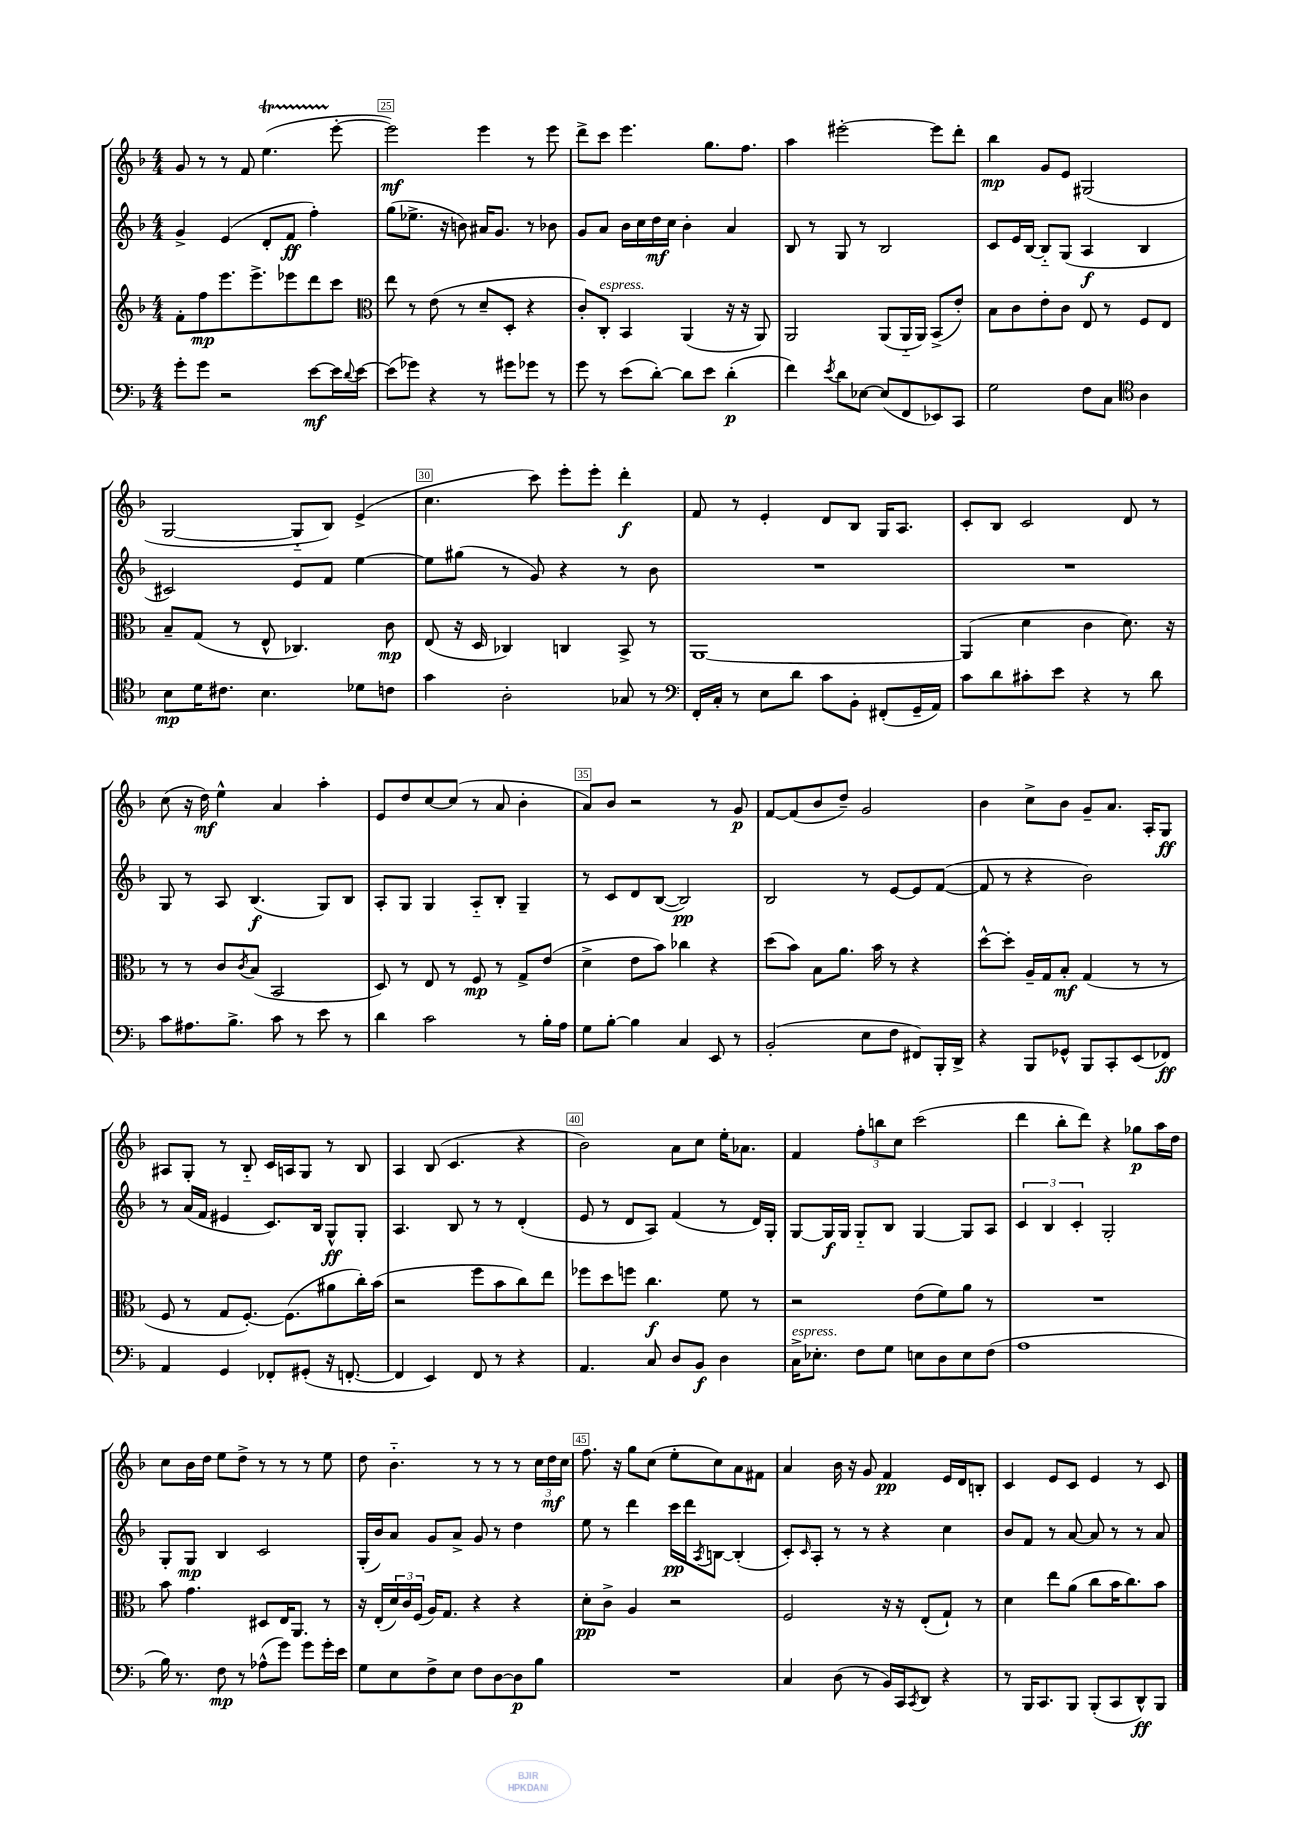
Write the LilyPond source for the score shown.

<<
\new StaffGroup <<
\new Staff = "s0" {
    \clef treble \key f \major \numericTimeSignature \time 4/4
    g'8 r8 r8 f'8 e''4.\startTrillSpan( e'''8~-.\stopTrillSpan |
    e'''2\mf) e'''4 r8 e'''8 |
    d'''8-> c'''8 e'''4. g''8. f''8. |
    a''4 eis'''2~-. eis'''8 d'''8-. |
    bes''4\mp g'8 e'8 gis2( |
    g2~ g8-_ bes8) e'4->( |
    c''4. c'''8) e'''8-. e'''8-. d'''4-.\f |
    f'8 r8 e'4-. d'8 bes8 g16 a8. |
    c'8-. bes8 c'2 d'8 r8 |
    c''8( r16 d''16\mf) e''4-^ a'4 a''4-. |
    e'8 d''8 c''8~ c''8( r8 a'8 bes'4-. |
    a'8) bes'8 r2 r8 g'8\p |
    f'8~ f'8( bes'8 d''8--) g'2 |
    bes'4 c''8-> bes'8 g'8-- a'8. a16-. g8\ff |
    ais8 g8-. r8 bes8-_ c'16 a16 g8 r8 bes8 |
    a4 bes8( c'4. r4 |
    bes'2) a'8 c''8 e''16-. aes'8. |
    f'4 \tuplet 3/2 { f''8-. b''8 c''8 } c'''2( |
    d'''4 bes''8-. d'''8) r4 ges''8\p a''16 d''16 |
    c''8 bes'16 d''16 e''8 d''8-> r8 r8 r8 e''8 |
    d''8 bes'4.-_ r8 r8 r8 \tuplet 3/2 { c''16 d''16\mf c''16 } |
    f''8. r16 g''8 c''8( e''8-. c''8) a'8 fis'8 |
    a'4 bes'16 r16 g'8 f'4\pp e'16 d'16 b8-. |
    c'4 e'8 c'8 e'4 r8 c'8 \bar "|." |
}
\new Staff = "s1" {
    \clef treble \key f \major \numericTimeSignature \time 4/4
    g'4-> e'4( d'8-. f'8\ff f''4-.) |
    g''8( ees''8.-> r16 b'8) ais'16 g'8. r8 bes'8 |
    g'8 a'8 bes'16 c''16 d''16\mf c''16 bes'4-. a'4 |
    bes8 r8 g8 r8 bes2 |
    c'8 e'16 bes16~ bes8-_ g8( a4\f bes4 |
    cis'2) e'8 f'8 e''4~ |
    e''8 gis''8( r8 g'8) r4 r8 bes'8 |
    R1 |
    R1 |
    g8 r8 a8 bes4.\f( g8) bes8 |
    a8-. g8 g4 a8-_ bes8-. g4-- |
    r8 c'8 d'8 bes8~( bes2\pp) |
    bes2 r8 e'8~ e'8 f'8~( |
    f'8 r8 r4 bes'2) |
    r8 a'16( f'16 eis'4 c'8.) bes16 g8-^\ff g8-. |
    a4. bes8 r8 r8 d'4-.( |
    e'8 r8 d'8 a8) f'4( r8 d'16) g16-. |
    g8~ g16\f g16 g8-_ bes8 g4~ g8 a8 |
    \tuplet 3/2 { c'4 bes4 c'4-. } g2-. |
    g8-. g8\mp bes4 c'2 |
    g16-.( bes'16) a'8 g'8 a'8-> g'8 r8 d''4 |
    e''8 r8 d'''4 c'''16\pp d'''16 \acciaccatura { a8 } b8~ b4-.( |
    c'8-.) \grace { c'16 } a8-. r8 r8 r4 c''4 |
    bes'8 f'8 r8 a'8~ a'8 r8 r8 a'8 \bar "|." |
}
\new Staff = "s2" {
    \clef treble \key f \major \numericTimeSignature \time 4/4
    f'8-. f''8\mp e'''8. e'''8.-> ees'''8 d'''8 c'''8 |
    \clef alto e''8 r8 e'8( r8 d'8-- d8-. r4 |
    c'8-.) c8-.^\markup { \italic "espress." } bes,4 a,4( r16 r16 a,8) |
    a,2 a,8( a,16-_ a,16) bes,8->( e'8-.) |
    bes8 c'8 e'8-. c'8 e8 r8 f8 e8 |
    bes8-- g8( r8 e8-^ ces4.) c'8\mp |
    e8( r16 d16 ces4) c4 bes,8-> r8 |
    a,1~ |
    a,4( d'4 c'4 d'8.) r16 |
    r8 r8 c'8 \acciaccatura { c'8 } bes8( bes,2 |
    d8) r8 e8 r8 f8\mp r8 g8-> e'8( |
    d'4-> e'8 bes'8) ces''4 r4 |
    d''8( bes'8) bes8 a'8. bes'16 r8 r4 |
    d''8~-^ d''8-. a16-- g16 bes8-.\mf g4( r8 r8 |
    f8 r8 g8 f8.~-.) f8.( ais'8 c''16-.) bes'16( |
    r2 f''8 bes'8 c''8) e''8 |
    fes''8 d''8 f''8 c''4.\f f'8 r8 |
    r2 e'8( f'8) a'8 r8 |
    R1 |
    bes'8 g'4. dis8 e16 a,8. r8 |
    r16 e16-.( \tuplet 3/2 { d'16) c'16 f16( } a16) g8. r4 r4 |
    d'8-.\pp c'8-> a4 r2 |
    f2 r16 r16 e8-.( g8-!) r8 |
    d'4 e''8 a'8( c''8 bes'16 c''8.) bes'8 \bar "|." |
}
\new Staff = "s3" {
    \clef bass \key f \major \numericTimeSignature \time 4/4
    g'8-. g'8 r2 e'8~\mf e'16 \appoggiatura { d'8 } e'16~ |
    e'8( ges'8) r4 r8 gis'8 ges'8 r8 |
    g'8 r8 e'8( d'8~-.) d'8 e'8 d'4-.\p( |
    f'4) \acciaccatura { e'8 } d'8 ees8~ ees8( f,8 ees,8) c,8 |
    g2 f8 c8 \clef tenor a4 |
    bes8\mp d'16 cis'8. bes4. des'8 c'8 |
    g'4 a2-. ges8 r8 |
    \clef bass f,16-. c16-. r8 e8 d'8 c'8 bes,8-. fis,8-.( g,16-- a,16) |
    c'8 d'8 cis'8-. e'8 r4 r8 d'8 |
    c'8 ais8. bes8.-> c'8 r8 e'8 r8 |
    d'4 c'2 r8 bes16-. a16 |
    g8 bes8~-. bes4 c4 e,8 r8 |
    bes,2-.( e8 f8 fis,8) bes,,16-. d,16-> |
    r4 bes,,8 ges,8-^ bes,,8 c,8-. e,8( fes,8\ff) |
    a,4 g,4 fes,8-. gis,8-.( r16 f,8.~-. |
    f,4 e,4) f,8 r8 r4 |
    a,4. c8 d8 bes,8\f d4 |
    c16->^\markup { \italic "espress." } ees8.-. f8 g8 e8 d8 e8 f8( |
    a1 |
    bes16) r8. f8\mp r8 aes8-^( g'8) g'8 g'16-. e'16 |
    g8 e8 f8-> e8 f8 d8~ d8\p bes8 |
    R1 |
    c4 d8( r8 bes,16) c,16 \acciaccatura { c,8 } d,8 r4 |
    r8 bes,,16 c,8. bes,,8 bes,,8-.( c,8 d,8-^\ff) bes,,8 \bar "|." |
}
>>
>>
\layout { \context { \Score currentBarNumber = #24 \override BarNumber.break-visibility = ##(#f #t #t) barNumberVisibility = #(every-nth-bar-number-visible 5) \override BarNumber.stencil = #(make-stencil-boxer 0.1 0.3 ly:text-interface::print) } }
